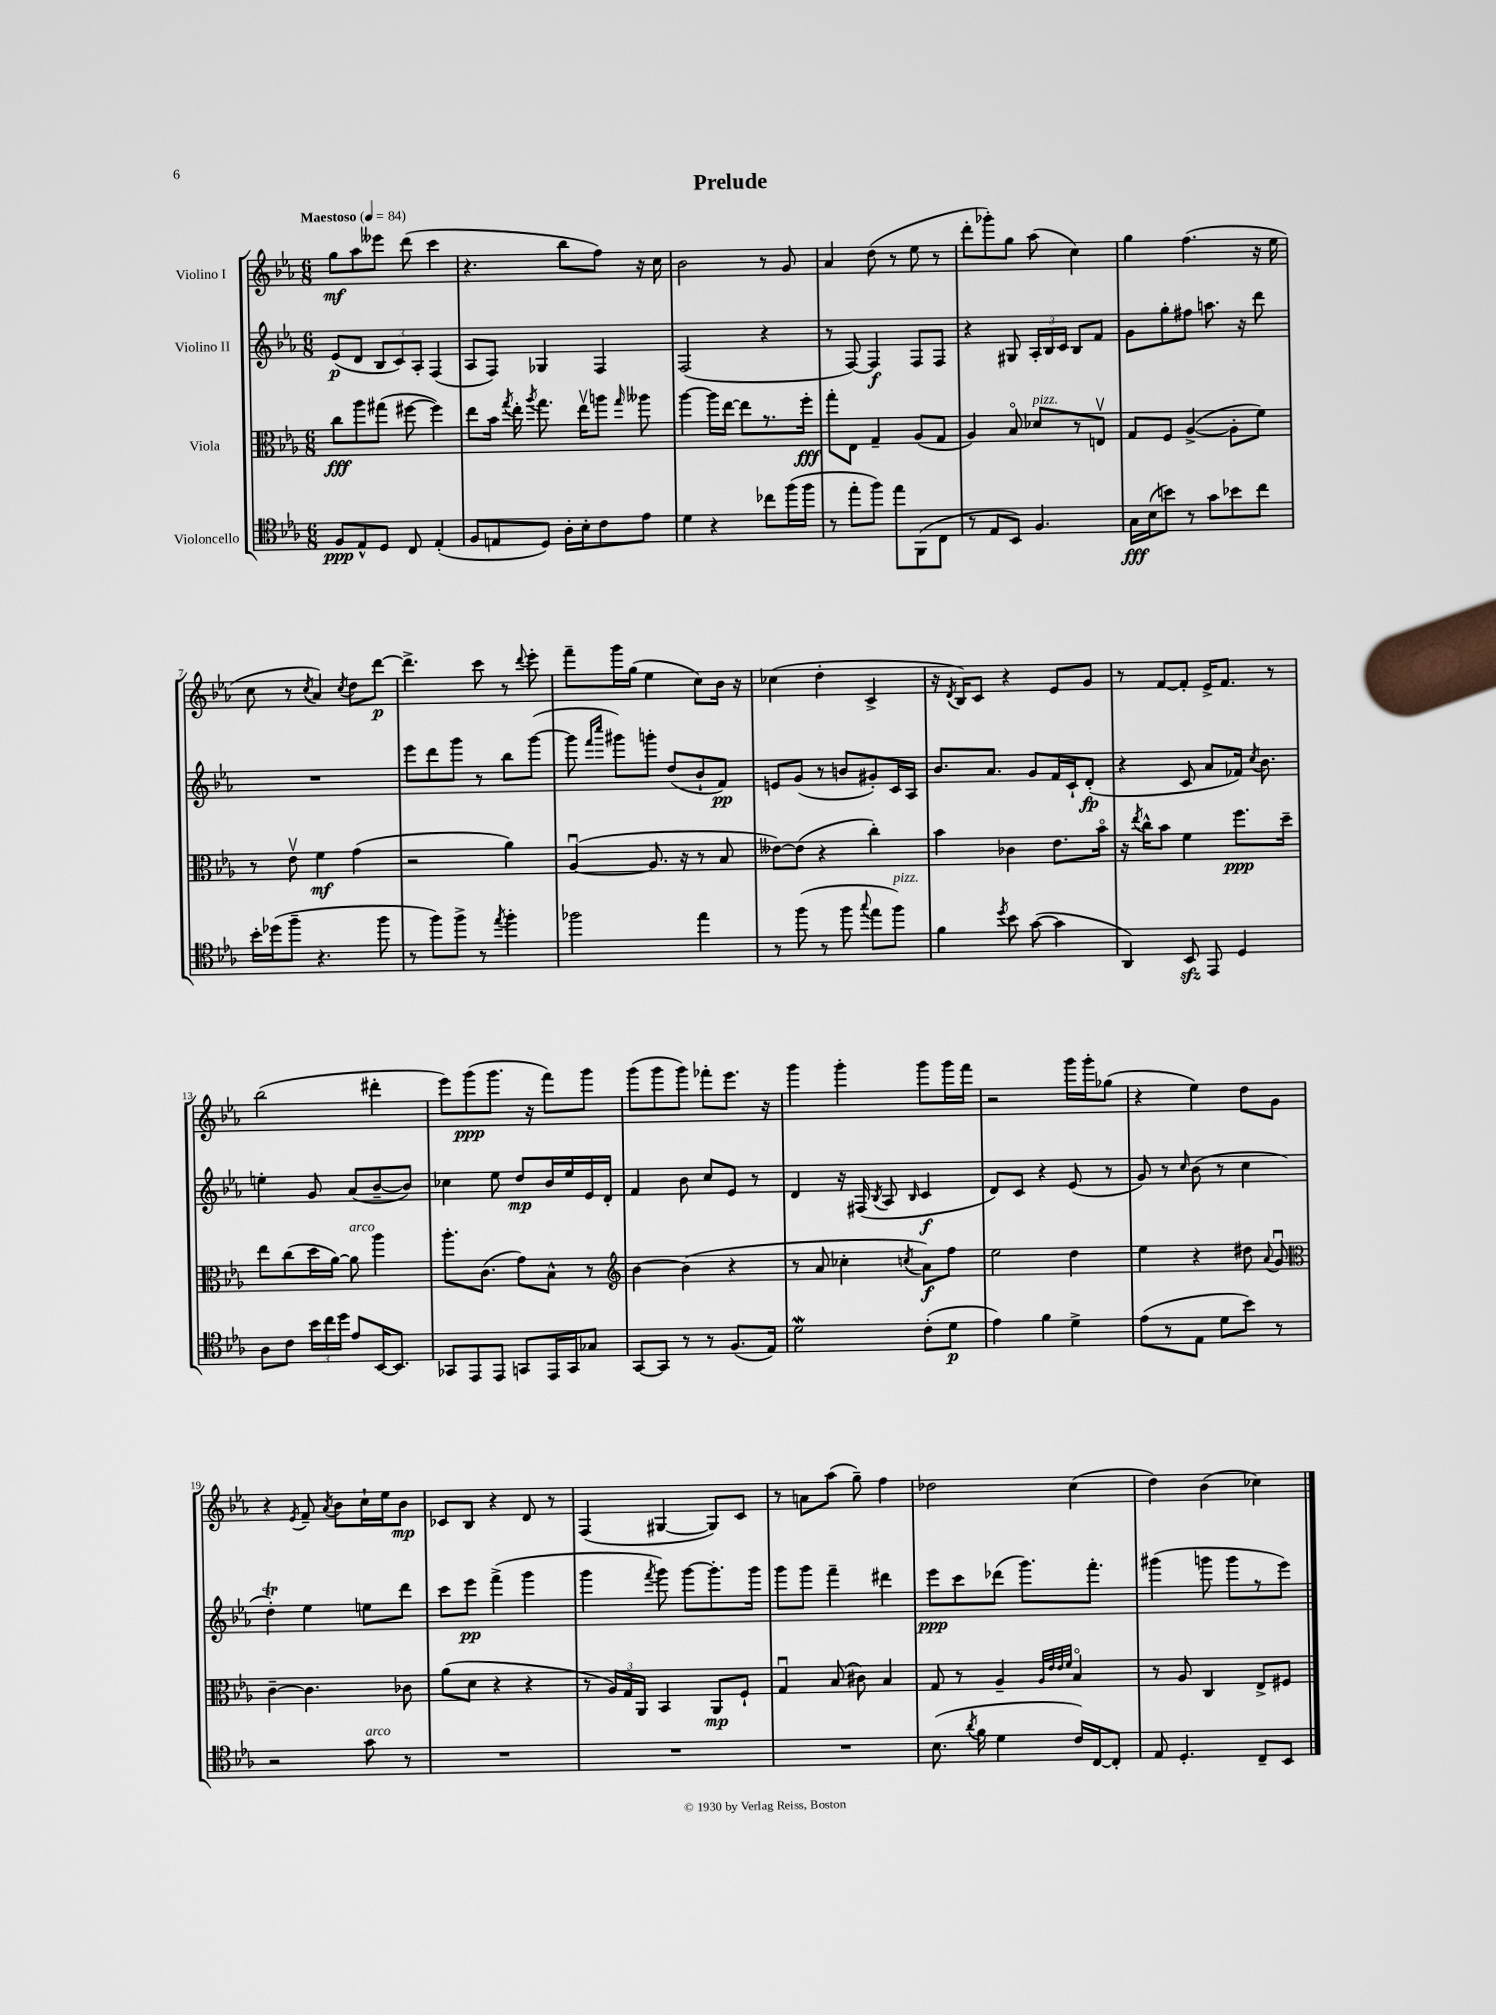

**kern	**kern	**kern	**kern
*staff4	*staff3	*staff2	*staff1
*clefC4	*clefC3	*clefG2	*clefG2
*k[b-e-a-]	*k[b-e-a-]	*k[b-e-a-]	*k[b-e-a-]
*M6/8	*M6/8	*M6/8	*M6/8
*MM84	*MM84	*MM84	*MM84
8F	8cc	(8e-	8gg
8E-^^	8aa-	8d	8aa-
8D	(8gg#	12B-	8eee--
.	.	12c)	.
8C	[8ff#	.	(8ddd
.	.	12A-'	.
(4E-'	4ff#])	(4F	4ccc
=	=	=	=
8F	8ee-	8A-	4.r
8E	16b-	8F)	.
.	8qgg	.	.
.	16ee-'	.	.
.	8qaa-	.	.
8D)	8.gg	4G-	.
16A-'	.	.	8bb-
16B-'	16ee-v	.	.
8c	8aa	4F	8ff)
.	16qqgg	.	.
8e-	8aa--	.	16r
.	.	.	16cc
=	=	=	=
4d	[4aa-	(2F	2b-
4r	16aa-]	.	.
.	[16ee-	.	.
.	8ee-]	.	.
8cc-	8.r	4r	8r
(16ff	.	.	8g
16ff	16ff'	.	.
=	=	=	=
8r	8gg'	8r	4a-
8ee-'	8E-	[8F)	.
8ff)	4G~	4F]	(8dd
8ee-	.	.	8r
(8FF	(8A-	8F	8ee-
8C	8G	8F	8r
=	=	=	=
8r	4A-)	4r	8ddd'
8E-	.	.	8ggg-')
8BB-)	8B-o	8G#	8gg
4.F	8d-	24A-'	(8aa-
.	.	24B-	.
.	.	24c	.
.	8r	8B-	4cc)
.	8Ev	8f	.
=	=	=	=
16G	8G	8g	4gg
(16B-	.	.	.
8b)	8F	8gg'	.
8r	([4A-^	8ff#	(4.ff
8g	.	8.aa	.
8b-	8A-']	.	.
.	.	16r	.
8cc	8f)	8ddd	16r
.	.	.	16ee-
=	=	=	=
16b-'	8r	2.r	8cc
(16dd-	.	.	.
8ff~	8e-v	.	8r
.	.	.	8qcc
4.r	4f	.	4a-)
.	.	.	8qcc
.	(4g	.	8dd
8ff	.	.	[8ddd
=	=	=	=
8r	2r	8eee-	4.ddd^]
8ff)	.	8ddd	.
8ff^	.	8ggg	.
8r	.	8r	8ccc
8qee-	.	.	.
4ff'	4a-)	8bb-	8r
.	.	.	8qqddd
.	.	([8ggg	8eee-'
=	=	=	=
2ff-	([4A-u	8ggg]	8fff~
.	.	16qqfff	.
.	.	16qqcccc	.
.	.	8ggg#)	16ggg
.	.	.	(16gg
.	8.A-]	8ggg'	4ee-
.	.	(8dd	.
.	16r	.	.
4ee-	8r	8b-`	8cc)
.	8B-	8f)	16b-
.	.	.	16r
=	=	=	=
8r	[8e--)	8e	(4cc-
(8ff	(8e--]	(8g	.
8r	4r	8r	4dd'
8ff	.	8b	.
8qqgg	.	.	.
8ee-	4cc')	8g#')	4c^
8ff)	.	16c	.
.	.	16A-	.
=	=	=	=
4f	4b-	8.b-	16r
.	.	.	8qd
.	.	.	16B-)
.	.	.	8c
.	.	8.a-	.
8qdd	.	.	.
8b-	4c-	.	4r
([8g	.	8g	.
4g]	8.e-	16f	8e-
.	.	16c`	.
.	.	(8d'	8g
.	16b-o	.	.
=	=	=	=
4AA-)	16r	4r	8r
.	8qee-	.	.
.	16cc^^	.	.
.	8b-	.	[8f
8BB-	4f	8c	8f']
8EE-	.	8a-	16e-^
.	.	.	8.f
4D	8.ff	16f-)	.
.	.	8qcc	.
.	.	8.b-	.
.	.	.	8r
.	16dd~	.	.
=	=	=	=
8A-	8ee-	4ee'	(2bb-
8c	(8cc	.	.
24b-	16dd	8g	.
24cc	.	.	.
.	[16a-)	.	.
24dd	.	.	.
8e-	8a-]	(8a-	.
[16BB-	4aa-	[8b-~	4ddd#'
8.BB-]	.	.	.
.	.	8b-])	.
=	=	=	=
8GG-	8.aa-'	4cc-	8eee-)
8EE-	.	.	(8ggg
.	(8.c	.	.
8EE-	.	8ee-	8.ggg
8GG	8g)	8dd	.
.	.	.	16r
16EE-	8B-^^	16b-	8fff)
16GG	.	16ee-	.
8G-	8r	16e-	8ggg
.	.	16d'	.
=	=	=	=
*	*clefG2	*	*
[8GG	[4b-	4f	(8ggg
8GG]	.	.	8ggg
8r	(4b-]	8b-	8ggg)
8r	.	8cc	8fff-'
(8.F	4r	8e-	8.eee-
.	.	8r	.
16E-)	.	.	16r
=	=	=	=
2d	8r	4d	4ggg
.	8a-	.	.
.	4cc-'	16r	4ggg'
.	.	(16F#	.
.	.	8qB-	.
.	.	8A-	.
.	8qcc	16qqB-	.
(8c'	8a-)	4c	8ggg
8d	8ff	.	16ggg
.	.	.	16fff
=	=	=	=
4e-)	2ee-	8d)	2r
.	.	8c	.
4f	.	4r	.
4d^	4dd	(8e-	16ggg
.	.	.	16ggg'
.	.	8r	(8gg-
=	=	=	=
(8e-	4ee-	8g)	4r
8r	.	8r	.
.	.	16qqcc	.
8E-	4r	(8b-	4ee-)
8d	.	8r	.
8b-)	8dd#	4cc	8dd
.	8qqa-	.	.
8r	8gu	.	8g
=	=	=	=
*	*clefC3	*	*
2r	[4c~	4dd')	4r
.	.	.	8qe-
.	4.c]	4ee-	8f~
.	.	.	8qa-
.	.	.	8b-
8g	.	8ee	16cc`
.	.	.	16ee-
8r	8c-	8ddd	8b-
=	=	=	=
2.r	(8a-	8ccc	8c-
.	8d	8eee-	8B-
.	4r	(4fff^	4r
.	4r	4ggg	8d
.	.	.	8r
=	=	=	=
2.r	8r	4ggg	(4F
.	24A-)	.	.
.	24G	.	.
.	24AA-	.	.
.	.	8qfff	.
.	4BB-	8ggg)	[4G#
.	.	[8ggg	.
.	8AA-	8.ggg']	8G#])
.	8F`	.	8c
.	.	16ggg	.
=	=	=	=
2.r	4Gu	8ggg	8r
.	.	8ggg	8a
.	(8B-	4fff~	(8aa-
.	8c#)	.	8gg~)
.	4B-	4ddd#	4ff
=	=	=	=
(8.B-	8G	8eee-	2dd-
.	8r	8ccc	.
8qa-	.	.	.
16f	.	.	.
4d	4A-~	(8ddd-	.
.	.	8.ggg)	.
.	32qqA-	.	.
.	32qqe-	.	.
.	32qqe-	.	.
.	32qqf	.	.
16c)	4B-o	.	(4cc
[16C	.	8.fff'	.
8C']	.	.	.
=	=	=	=
8E-	8r	(4ggg#	4dd)
4.D'	8A-	.	.
.	4C	8ggg	(4b-
.	.	8ggg	.
8C~	8E-^	8r	4cc-)
8BB-	8F#	8eee-)	.
==	==	==	==
*-	*-	*-	*-
